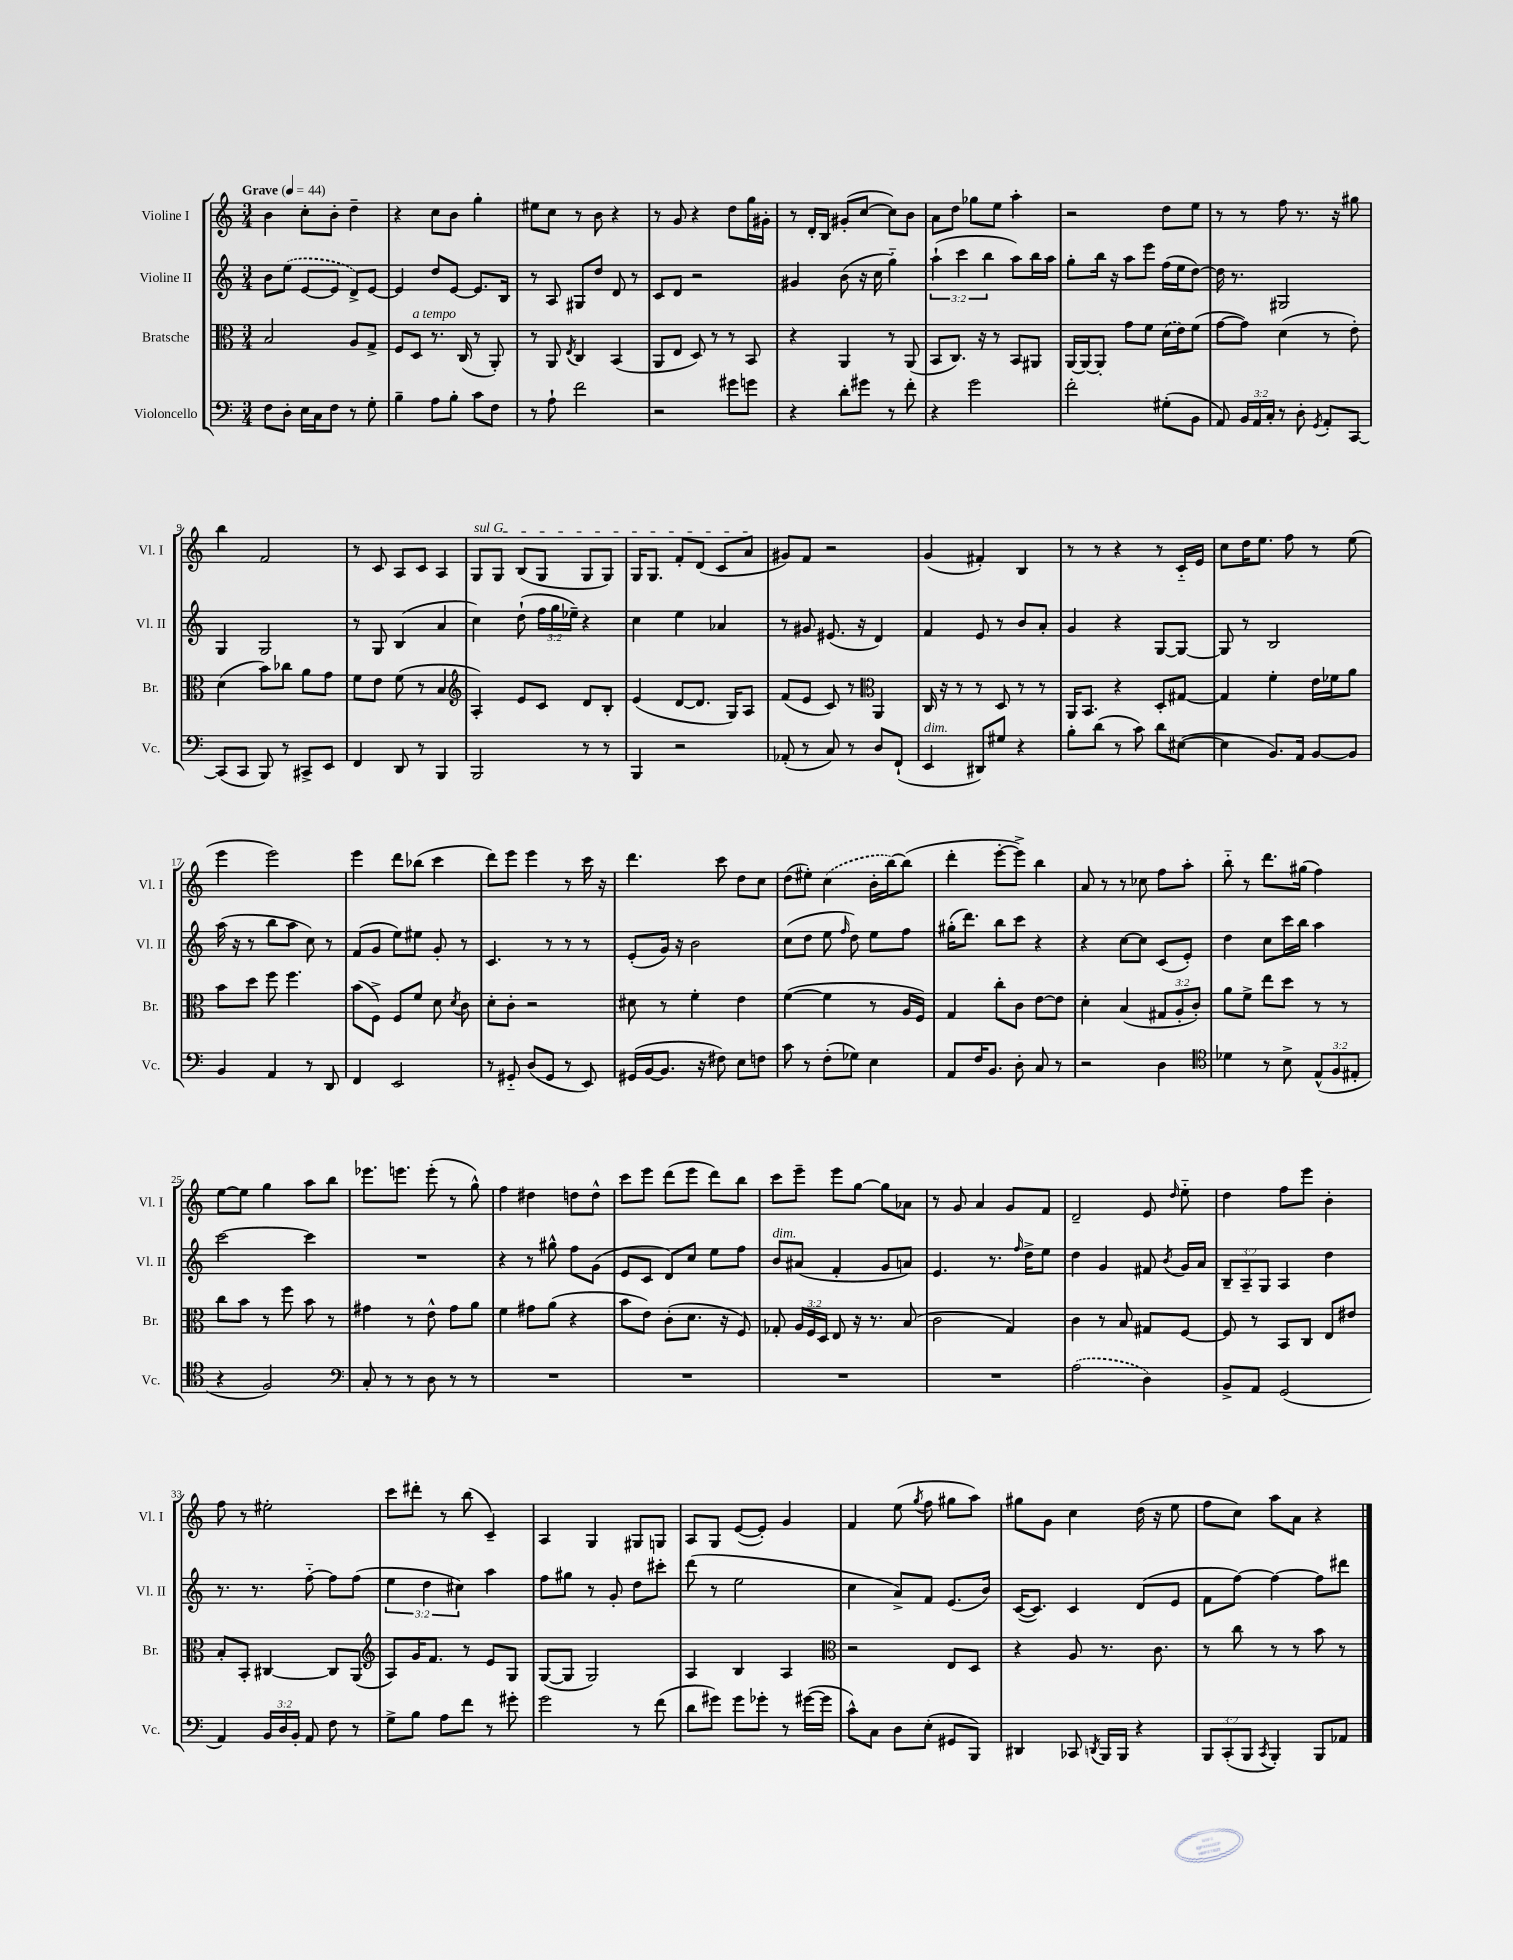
<<
\new StaffGroup <<
\new Staff = "s0" \with { instrumentName = "Violine I" shortInstrumentName = "Vl. I" } {
    \clef treble \key c \major \numericTimeSignature \time 3/4 \tempo "Grave" 4 = 44
    \autoBeamOff b'4 c''8[-. b'8]-. d''4-- |
    r4 c''8[ b'8] g''4-. |
    eis''8[ c''8] r8 b'8 r4 |
    r8 g'8 r4 d''8[ g''16 gis'16]-. |
    r8 d'16[-. b16] gis'8[-.( c''8]~ c''8[) b'8] |
    a'8[ d''8] ges''8[ e''8] a''4-. |
    r2 d''8[ e''8] |
    r8 r8 f''8 r8. r16 gis''8 |
    b''4 f'2 |
    r8 c'8 a8[ c'8] a4 |
    \once \override TextSpanner.bound-details.left.text = \markup { \italic "sul G" } g8[\startTextSpan g8] b8[( g8] g8[ g8]) |
    g16[ g8.] f'8[-. d'8]( c'8[ a'8]\stopTextSpan |
    gis'8[) f'8] r2 |
    g'4( fis'4-.) b4 |
    r8 r8 r4 r8 c'16[-_ e'16] |
    c''8[ d''16 e''8.] f''8 r8 e''8( |
    e'''4 e'''2) |
    e'''4 d'''8[ bes''8]( c'''4 |
    d'''8[) e'''8] e'''4 r8 c'''16 r16 |
    d'''4. c'''8 d''8[ c''8] |
    d''8[( eis''8]-.) \once \slurDashed c''4( b'16[-. b''16~) b''8]( |
    d'''4-. e'''8[~-. e'''8]->) b''4 |
    a'8 r8 r8 ces''8 f''8[ a''8]-. |
    b''8-_ r8 d'''8.[ gis''16]( f''4) |
    e''8[~ e''8] g''4 a''8[ b''8] |
    ees'''8.[ e'''8.] e'''8-.( r8 g''8-^) |
    f''4 dis''4 d''8[ d''8]-^ |
    c'''8[ e'''8] d'''8[( e'''8] d'''8[) b''8] |
    c'''8[ e'''8]-- e'''8[ g''8]~ g''8[ aes'8] |
    r8 g'8 a'4 g'8[ f'8] |
    d'2-- e'8 \grace { d''16 } e''8-_ |
    d''4 f''8[ e'''8] b'4-. |
    f''8 r8 eis''2-. |
    c'''8[ dis'''8]-. r8 b''8( c'4--) |
    a4 g4 gis8[ g8] |
    a8[ g8] e'8[~( e'8]-.) g'4 |
    f'4 e''8( \acciaccatura { g''8 } f''8 gis''8[ a''8]) |
    gis''8[ g'8] c''4 d''16( r16 e''8 |
    f''8[ c''8]) a''8[ a'8] r4 \bar "|." |
}
\new Staff = "s1" \with { instrumentName = "Violine II" shortInstrumentName = "Vl. II" } {
    \clef treble \key c \major \numericTimeSignature \time 3/4 \override Staff.TupletNumber.text = #tuplet-number::calc-fraction-text
    \autoBeamOff b'8[ \once \slurDashed e''8]( e'8[~ e'8] d'8[->) e'8]~ |
    e'4 d''8[ e'8]~ e'8.[ b16] |
    r8 a8 gis8[ d''8] d'8 r8 |
    c'8[ d'8] r2 |
    gis'4 b'8( r16 c''16 g''4-_) |
    \tuplet 3/2 { a''4-!( c'''4 b''4 } a''8[) b''16 a''16] |
    g''8[-. b''16] r16 a''8[ e'''8] f''16[( e''16 d''8]~) |
    d''16 r8. gis2 |
    g4 g2 |
    r8 g8 b4( a'4 |
    c''4) d''8-!( \tuplet 3/2 { f''16[ g''16 ees''16]--) } r4 |
    c''4 e''4 aes'4 |
    r8 gis'8 eis'8.( r16 d'4) |
    f'4 e'8 r8 b'8[ a'8]-. |
    g'4 r4 g8[~ g8]~ |
    g8 r8 b2 |
    a''16( r16 r8 b''8[ a''8] c''8) r8 |
    f'8[( g'8] e''8[) eis''8] g'8-. r8 |
    c'4. r8 r8 r8 |
    e'8[-.( g'16]) r16 b'2 |
    c''8[( d''8] e''8 \grace { f''16 } d''8) e''8[ f''8] |
    gis''16[-.( d'''8.]) b''8[ c'''8] r4 |
    r4 c''8[~ c''8] c'8[( e'8]-.) |
    d''4 c''8[ c'''16 b''16] a''4 |
    c'''2~ c'''4 |
    R2. |
    r4 r8 gis''8-^ f''8[ g'8]( |
    e'8[ c'8] d'8[) c''8] e''8[ f''8] |
    b'8[^\markup { \italic "dim." } ais'8]( f'4-. g'8[ a'8]) |
    e'4. r8. \grace { f''16 } d''16[-> e''8] |
    d''4 g'4 fis'8 \acciaccatura { b'8 } g'16[ a'16] |
    \tuplet 3/2 { b8[-- a8-- g8] } a4 d''4 |
    r8. r8. f''8~-_ f''8[ f''8]( |
    \tuplet 3/2 { e''4 d''4 cis''4) } a''4 |
    f''8[ gis''8] r8 g'8-. d''8[ cis'''8]-. |
    d'''8( r8 e''2 |
    c''4 a'8[->) f'8] e'8.[( b'16]) |
    c'16[~( c'8.]) c'4 d'8[( e'8] |
    f'8[ f''8]~) f''4~ f''8[ dis'''8] \bar "|." |
}
\new Staff = "s2" \with { instrumentName = "Bratsche" shortInstrumentName = "Br." } {
    \clef alto \key c \major \numericTimeSignature \time 3/4 \override Staff.TupletNumber.text = #tuplet-number::calc-fraction-text
    \autoBeamOff b2 a8[ g8]-> |
    f8[ d8]^\markup { \italic "a tempo" } r8. c16( r8 a,8-.) |
    r8 a,8 \acciaccatura { e8 } c4 b,4( |
    a,8[ e8] d8) r8 r8 b,8 |
    r4 a,4 r8 a,8( |
    b,8[ c8.]) r16 r8 b,8[ ais,8] |
    a,16[~ a,16~ a,8]-. g'8[ f'8] \once \slurDashed d'16[( e'16) f'8]( |
    g'8[~ g'8]) d'4( r8 e'8-.) |
    d'4( b'8[) ces''8] a'8[ g'8] |
    f'8[ e'8] f'8( r8 b4 |
    \clef treble a4-.) e'8[ c'8] d'8[ b8]-. |
    e'4( d'8[~ d'8.] g16[) a8] |
    f'8[( e'8] c'8) r8 \clef alto a,4 |
    c16 r16 r8 r8 d8 r8 r8 |
    a,16[ b,8.] r4 d8[-. gis8]~ |
    gis4 f'4-. e'16[ fes'16 a'8] |
    b'8[ d''8] f''8 f''4. |
    b'8[( f8]->) f8[ f'8] d'8 \acciaccatura { d'8 } c'8 |
    d'8[-. c'8]-. r2 |
    dis'8 r8 f'4-. e'4 |
    f'4~( f'4 r8 a16[ f16]) |
    g4 c''8[-. c'8] e'8[~ e'8] |
    d'4-. b4( \tuplet 3/2 { gis8[ a8-. c'8]-.) } |
    a'8[ f'8]-> e''8[ d''8] r8 r8 |
    c''8[ b'8] r8 f''8 b'8 r8 |
    gis'4 r8 e'8-^ gis'8[ a'8] |
    f'4 gis'8[ a'8]( r4 |
    b'8[ e'8]) c'8[-.( d'8.] r16 f8) |
    ges8-. \tuplet 3/2 { a16[ f16 d16] } e8 r16 r8. b8( |
    c'2 g4) |
    c'4 r8 b8 gis8[ f8]~ |
    f8 r8 b,8[ c8] e8[ eis'8] |
    b8[-. b,8]-. cis4~ cis8[ a,8]( |
    \clef treble a8[) g'16 f'8.] r8 e'8[ g8] |
    g8[~( g8] g2) |
    a4 b4 a4 |
    \clef alto r2 e8[ d8] |
    r4 a8 r8. c'8. |
    r8 c''8 r8 r8 b'8 r8 \bar "|." |
}
\new Staff = "s3" \with { instrumentName = "Violoncello" shortInstrumentName = "Vc." } {
    \clef bass \key c \major \numericTimeSignature \time 3/4 \override Staff.TupletNumber.text = #tuplet-number::calc-fraction-text
    \autoBeamOff f8[ d8]-. e16[ c16 f8] r8 g8-. |
    b4-- a8[ b8]-. c'8[ f8] |
    r8 a8-! f'2 |
    r2 gis'8[ g'8] |
    r4 d'8[-. gis'8] r8 f'8-. |
    r4 g'2 |
    f'2-. gis8[-.( b,8] |
    a,8) \tuplet 3/2 { b,16[ a,16 c16]-. } r8 d8-. \acciaccatura { g,8 } a,8[-. c,8]~ |
    c,8[( c,8] b,,8) r8 cis,8[-> e,8] |
    f,4 d,8 r8 b,,4 |
    b,,2 r8 r8 |
    b,,4 r2 |
    aes,8-.( r8 c8) r8 d8[ f,8]-!( |
    e,4^\markup { \italic "dim." } dis,8[) gis8] r4 |
    b8[-. d'8]( r8 c'8) d'8[ eis8]~( |
    eis4 b,8.[) a,16] b,8[~ b,8] |
    b,4 a,4 r8 d,8 |
    f,4 e,2 |
    r8 gis,8-_ d8[( gis,8] r8 e,8) |
    gis,16[( b,16~ b,8.] r16 fis8) e8[ f8] |
    c'8 r8 f8[-.( ges8]) e4 |
    a,8[ f16 b,8.] d8-. c8 r8 |
    r2 d4 |
    \clef tenor des'4 r8 b8-> \tuplet 3/2 { e8[-^( f8 eis8]-. } |
    r4 f2) |
    \clef bass c8-. r8 r8 d8 r8 r8 |
    R2. |
    R2. |
    R2. |
    R2. |
    \once \slurDashed a2( d4) |
    b,8[-> a,8] g,2( |
    a,4) \tuplet 3/2 { b,16[ d16 b,16]-. } a,8 f8 r8 |
    g8[-> b8] a8[ f'8] r8 gis'8-. |
    g'2 r8 f'8( |
    d'8[ gis'8]) gis'8[ ges'8]-. r8 gis'16[~( gis'16] |
    c'8[-^) c8] d8[ e8]-.( gis,8[ b,,8]) |
    dis,4 ces,8 \acciaccatura { d,8 } b,,16[ b,,16] r4 |
    \tuplet 3/2 { b,,8[ c,8-.( b,,8] } \acciaccatura { c,8 } b,,4-.) b,,8[ aes,8] \bar "|." |
}
>>
>>
